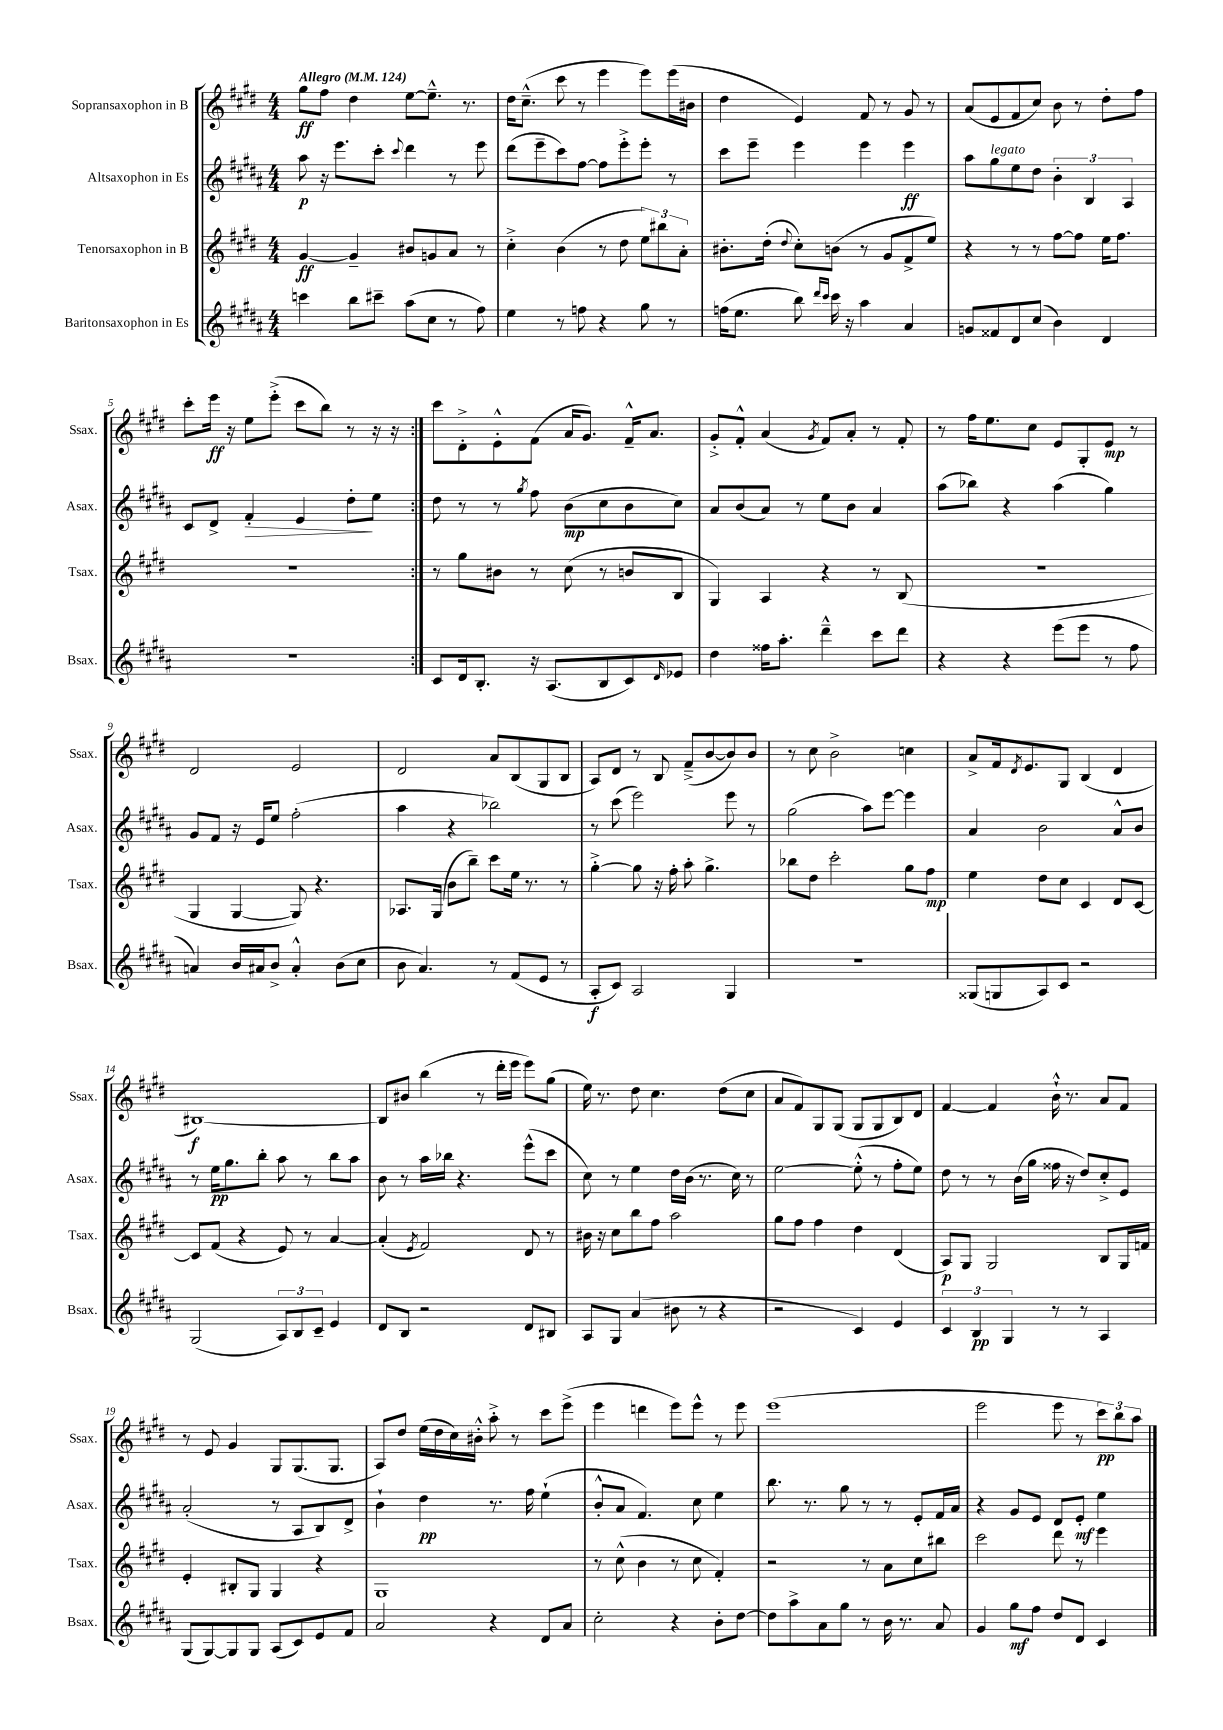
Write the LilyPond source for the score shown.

<<
\new StaffGroup <<
\new Staff = "s0" \with { instrumentName = "Sopransaxophon in B" shortInstrumentName = "Ssax." } {
    \clef treble \key e \major \numericTimeSignature \time 4/4 \tempo "Allegro" 4 = 124
    \repeat volta 2 { gis''8\ff fis''8 dis''4 e''8~ e''8.---^ r8. |
    dis''16 cis''8.---^( cis'''8 r8 e'''4 e'''8) e'''16( bis'16 |
    dis''4 e'4) fis'8 r8 gis'8 r8 |
    a'8( e'8 fis'8 cis''8) b'8 r8 dis''8-. fis''8 |
    cis'''8-. e'''16\ff r16 e''8 e'''8-.->( cis'''8 b''8) r8 r16 r16 | }
    cis'''8 dis'8-.-> e'8-.-^ fis'8( a'16 gis'8.) fis'16---^ a'8. |
    gis'8-.-> fis'8-.-^ a'4( \acciaccatura { gis'8 } fis'8) a'8-. r8 fis'8-. |
    r8 fis''16 e''8. cis''8 e'8 gis8-. e'8\mp r8 |
    dis'2 e'2 |
    dis'2 a'8 b8( gis8 b8 |
    a8) dis'8 r8 b8 fis'8--->( b'8~ b'8) b'8 |
    r8 cis''8 b'2-> c''4 |
    a'8-> fis'16 \acciaccatura { dis'8 } e'8. gis8 b4( dis'4 |
    bis1~\f) |
    bis8 bis'8 b''4( r8 dis'''16-. e'''16 e'''8) gis''8( |
    e''16) r8. dis''8 cis''4. dis''8( cis''8 |
    a'8 fis'8) gis8 gis8( gis8 gis8 b8) dis'8 |
    fis'4~ fis'4 b'16-!-^ r8. a'8 fis'8 |
    r8 e'8 gis'4 gis8 gis8.( gis8. |
    a8) dis''8 e''16( dis''16 cis''16) bis'16-.-^ a''8-.-> r8 cis'''8 e'''8->( |
    e'''4 d'''4 e'''8) e'''8-^ r8 e'''8 |
    e'''1( |
    e'''2 e'''8 r8 \tuplet 3/2 { cis'''8\pp) b''8 a''8 } \bar "|." |
}
\new Staff = "s1" \with { instrumentName = "Altsaxophon in Es" shortInstrumentName = "Asax." } {
    \clef treble \key b \major \numericTimeSignature \time 4/4
    \repeat volta 2 { ais''8\p r16 e'''8. cis'''8-. \appoggiatura { cis'''8 } dis'''4 r8 e'''8 |
    dis'''8( e'''8-- cis'''8) fis''8~ fis''8 e'''8-.-> e'''8-. r8 |
    cis'''8 e'''8-- e'''4 e'''4 e'''4\ff |
    ais''8 gis''8^\markup { \italic "legato" } e''8 dis''8 \tuplet 3/2 { b'4-. b4 ais4 } |
    cis'8 dis'8-> fis'4-.\> e'4 dis''8-.\! e''8 | }
    dis''8 r8 r8 \acciaccatura { gis''8 } fis''8 b'8\mp( cis''8 b'8 cis''8) |
    ais'8 b'8( ais'8) r8 e''8 b'8 ais'4 |
    ais''8( bes''8) r4 ais''4( gis''4) |
    gis'8 fis'8 r16 e'16 e''8 fis''2-.( |
    ais''4 r4 bes''2) |
    r8 cis'''8( e'''2) e'''8 r8 |
    gis''2( ais''8) e'''8~ e'''4 |
    ais'4 b'2 ais'8-^ b'8 |
    r8 e''16\pp gis''8. b''8-. ais''8 r8 b''8 ais''8 |
    b'8 r8 ais''16 bes''16 r4. e'''8-^( cis'''8 |
    cis''8) r8 e''4 dis''16 b'16( r8. cis''16) r8 |
    e''2~ e''8-.-^( r8 fis''8-. e''8) |
    dis''8 r8 r8 b'16( gis''16 fisis''16 r16 dis''8) cis''8-.-> e'8 |
    ais'2-.( r8 ais8 b8) dis'8-> |
    b'4-! dis''4\pp r8. fis''16 e''4-!( |
    b'8-.-^ ais'8 fis'4.) cis''8 e''4 |
    b''8. r8. gis''8 r8 r8 e'8-. fis'16 ais'16 |
    r4 gis'8 e'8 dis'8 e'8-.\mf e''4 \bar "|." |
}
\new Staff = "s2" \with { instrumentName = "Tenorsaxophon in B" shortInstrumentName = "Tsax." } {
    \clef treble \key e \major \numericTimeSignature \time 4/4
    \repeat volta 2 { gis'4~\ff gis'4-- bis'8 g'8 a'8 r8 |
    cis''4-.-> b'4( r8 dis''8 \tuplet 3/2 { e''8) bis''8 a'8-. } |
    bis'8.-. dis''16-.( \appoggiatura { dis''8 } cis''8-.) b'8( r8 gis'8 fis'8-> e''8) |
    r4 r8 r8 fis''8~ fis''8 e''16 fis''8. |
    R1 | }
    r8 gis''8 bis'8 r8 cis''8( r8 b'8 b8 |
    gis4) a4 r4 r8 b8( |
    R1 |
    gis4 gis4~ gis8) r4. |
    aes8. gis16( b'8 b''8--) cis'''8 e''16 r8. r8 |
    gis''4~-.-> gis''8 r16 fis''16-. a''8-. gis''4.-> |
    bes''8 dis''8 cis'''2-. gis''8 fis''8\mp |
    e''4 dis''8 cis''8 cis'4 dis'8 cis'8~ |
    cis'8 fis'8( r4 e'8) r8 a'4~ |
    a'4-.( \acciaccatura { e'8 } fis'2) dis'8 r8 |
    bis'16 r16 cis''8 b''8 fis''8 a''2 |
    gis''8 fis''8 fis''4 dis''4 dis'4( |
    a8\p) gis8 gis2 b8 gis16 f'16 |
    e'4-. bis8-. gis8 gis4 r4 |
    gis1 |
    r8 cis''8-^( b'4 r8 cis''8 fis'4-.) |
    r2 r8 a'8 cis''8 bis''8 |
    cis'''2 dis'''8 r8 e'''4 \bar "|." |
}
\new Staff = "s3" \with { instrumentName = "Baritonsaxophon in Es" shortInstrumentName = "Bsax." } {
    \clef treble \key b \major \numericTimeSignature \time 4/4
    \repeat volta 2 { c'''4 b''8 cis'''8-- ais''8( cis''8 r8 fis''8) |
    e''4 r8 f''8 r4 gis''8 r8 |
    f''16( e''8. b''8) \grace { dis'''16 cis'''16 } cis'''16 r16 ais''4 ais'4 |
    g'8 fisis'8 dis'8 cis''8( b'4) dis'4 |
    R1 | }
    cis'8 dis'16 b8.-. r16 ais8.( b8 cis'8) \grace { dis'16 } ees'8 |
    dis''4 fisis''16 ais''8.-. dis'''4---^ cis'''8 dis'''8 |
    r4 r4 e'''8( e'''8 r8 fis''8 |
    a'4) b'16 ais'16 b'8-> ais'4-.-^ b'8( cis''8 |
    b'8 ais'4.) r8 fis'8( e'8 r8 |
    ais8-.\f cis'8) ais2 gis4 |
    R1 |
    gisis8( g8 ais8) cis'8 r2 |
    gis2( \tuplet 3/2 { ais8) b8 cis'8-- } e'4 |
    dis'8 b8 r2 dis'8 bis8 |
    ais8 gis8 ais'4( bis'8 r8 r4 |
    r2 cis'4) e'4 |
    \tuplet 3/2 { cis'4 b4\pp gis4 } r8 r8 ais4 |
    gis8( gis8~) gis8 gis8 ais8( cis'8) e'8 fis'8 |
    ais'2 r4 dis'8 ais'8 |
    cis''2-. r4 b'8-. dis''8~ |
    dis''8 ais''8-> ais'8 gis''8 r8 b'16 r8. ais'8 |
    gis'4 gis''8\mf fis''8 dis''8 dis'8 cis'4 \bar "|." |
}
>>
>>
